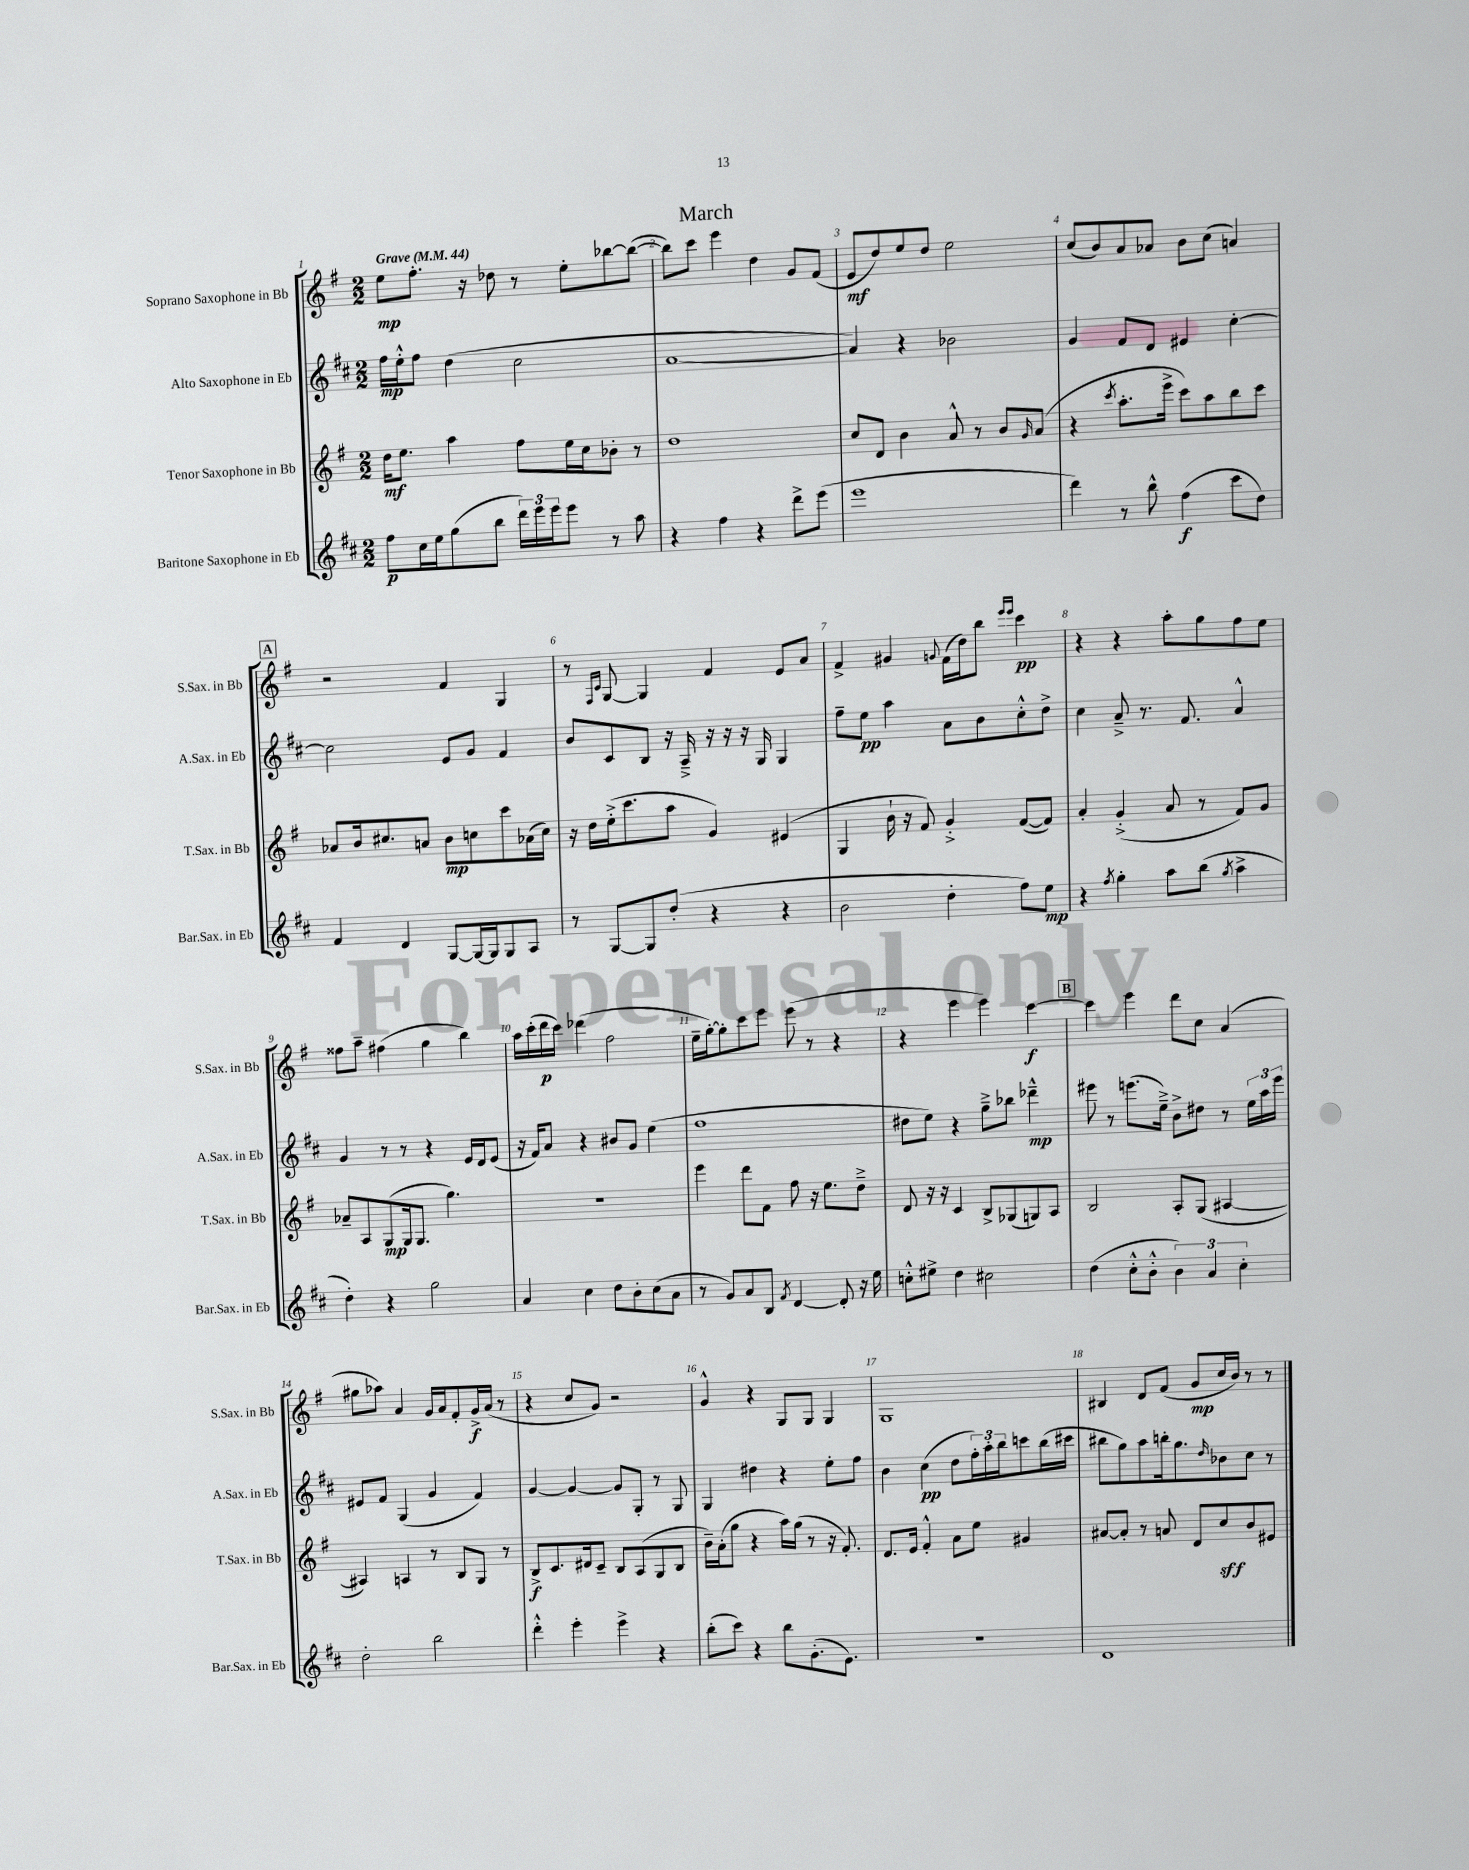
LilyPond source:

\header { title = "March" }
<<
\new StaffGroup <<
\new Staff = "s0" \with { instrumentName = "Soprano Saxophone in Bb" shortInstrumentName = "S.Sax. in Bb" } {
    \clef treble \key g \major \numericTimeSignature \time 2/2 \tempo "Grave" 4 = 44
    e''8\mp fis''8.-. r16 des''8 r8 e''8-. bes''8~ bes''8~( |
    bes''8) c'''8 e'''4 d''4 g'8 fis'8( |
    e'8\mf d''8) e''8 d''8 e''2 |
    c''8( b'8) a'8 aes'8 b'8 c''8( a'4) |
    \mark \markup { \box "A" } r2 fis'4 g4 |
    r8 \grace { fis16 c'16 } g8~ g4 fis'4 e'8 a'8 |
    fis'4-> gis'4 \appoggiatura { g'8 } fis'16( d''16) b''8 \grace { e'''16 e'''16 } c'''4\pp |
    r4 r4 a''8-. g''8 fis''8 e''8 |
    fisis''8 a''8-- fis''4( g''4 b''4) |
    a''16 c'''16-.( d'''16\p c'''16) des'''4( fis''2 |
    e''16-- g''16~-.) g''8-. c'''8 e'''8 e'''8( r8 r4 |
    r4 e'''4 e'''4) c'''4~\f |
    \mark \markup { \box "B" } c'''4 e'''4 d'''8 c''8 a'4( |
    gis''8 aes''8) a'4 g'16 a'16 fis'8-. g'16->\f a'16( r8 |
    r4 c''8 g'8) r2 |
    g'4-^ r4 g8 g8 g4 |
    g1 |
    bis4 d'8 fis'8( g'8\mp c''16 b'16) r8 r8 \bar "|." |
}
\new Staff = "s1" \with { instrumentName = "Alto Saxophone in Eb" shortInstrumentName = "A.Sax. in Eb" } {
    \clef treble \key d \major \numericTimeSignature \time 2/2
    fis''16\mp e''16-.-^ fis''8 d''4( cis''2 |
    a'1~ |
    a'4) r4 bes'2 |
    g'4 fis'8 d'8 eis'4 cis''4~-. |
    \mark \markup { \box "A" } cis''2 e'8 g'8 fis'4 |
    b'8 cis'8 b8 r16 a16---> r16 r16 r16 g16 g4 |
    fis''8-- e''8\pp a''4 a'8 b'8 cis''8-.-^ d''8-> |
    cis''4 a'8---> r8. fis'8. a'4-^ |
    g'4 r8 r8 r4 e'16 d'16 e'8( |
    r16 fis'16) a'8 r4 bis'8 g'8 e''4( |
    fis''1 |
    dis''8 e''8) r4 g''8---> bes''8 des'''4---^\mp |
    \mark \markup { \box "B" } eis'''8 r8 e'''8.( e''16--->) b'8-> dis''8 r8 \tuplet 3/2 { e''16 a''16 e'''16 } |
    eis'8 fis'8 g4( g'4 fis'4) |
    g'4~ g'4~ g'8 g8-. r8 g8 |
    g4 dis''4 r4 e''8-. fis''8 |
    b'4 cis''4\pp( d''8 \tuplet 3/2 { fis''16-.) a''16-. b''16 } c'''8 b''16( cis'''16 |
    bis''8 g''8) a''8 b''16-. g''8. \grace { d''16 } bes'8 cis''8 r8 \bar "|." |
}
\new Staff = "s2" \with { instrumentName = "Tenor Saxophone in Bb" shortInstrumentName = "T.Sax. in Bb" } {
    \clef treble \key g \major \numericTimeSignature \time 2/2
    d''16\mf e''8. a''4 fis''8 e''16 c''16 bes'8-. r8 |
    d''1 |
    c''8 d'8 b'4 a'8-^ r8 b'8 \grace { g'16 } a'8( |
    r4 \acciaccatura { c'''8 } a''8.-. e'''16-> c'''8) a''8 b''8 c'''8 |
    \mark \markup { \box "A" } aes'8 b'16 cis''8. a'8 b'8\mp c''8 c'''8 aes'16( c''16) |
    r16 d''16 e''16-.->( c'''8. a''8 g'4) eis'4( |
    g4 b'16-! r16 fis'8) g'4-.-> fis'8~( fis'8) |
    a'4-. g'4-.->( a'8 r8 fis'8) g'8 |
    aes'8-- a8 g8\mp( g16 g8. g''4.) |
    R1 |
    e'''4 d'''8 fis'8 fis''8 r16 e''8. d''8---> |
    d'8 r16 r16 c'4 b8-> ges8( g8) a8 |
    \mark \markup { \box "B" } b2 a8-. g8( ais4~ |
    ais4) a4 r8 b8 g8 r8 |
    b8->\f c'8. dis'16 c'8-- b8 a8( g8 b8 |
    b'16--) a'16-.( g''8 r4 a''16) g''16( r8 r16 fis'8.-.) |
    d'8. e'16 fis'4-.-^ a'8 e''8 gis'4 |
    ais'8~ ais'8-. r8 a'8 d'8 c''8\sff b'8 eis'8 \bar "|." |
}
\new Staff = "s3" \with { instrumentName = "Baritone Saxophone in Eb" shortInstrumentName = "Bar.Sax. in Eb" } {
    \clef treble \key d \major \numericTimeSignature \time 2/2
    fis''8\p cis''16 e''16 g''8( b''8 \tuplet 3/2 { d'''16) e'''16 e'''16 } e'''8 r8 a''8 |
    r4 fis''4 r4 d'''8-> e'''8( |
    e'''1 |
    d'''4) r8 b''8-^ fis''4\f( cis'''8 d''8) |
    \mark \markup { \box "A" } fis'4 d'4 g8~ g16~ g16 g8 a8 |
    r8 g8~ g8 d''8-.( r4 r4 |
    b'2 d''4-. fis''8) e''8\mp |
    r4 \acciaccatura { fis''8 } g''4-. a''8 b''8( \acciaccatura { g''8 } a''4-> |
    d''4-.) r4 g''2 |
    a'4 cis''4 d''8 b'8-. cis''8( a'8 |
    r8 g'8) a'8 b8 \acciaccatura { fis'8 } d'4~ d'8-. r16 e''16 |
    c''8-.-^ eis''8-> d''4 cis''2 |
    \mark \markup { \box "B" } d''4( cis''8-.-^ b'8-.-^ \tuplet 3/2 { b'4) a'4 cis''4-. } |
    d''2-. b''2 |
    d'''4-.-^ e'''4-. e'''4-> r4 |
    b''8-.( cis'''8) r4 b''8 g'8.-.( e'8.) |
    r1 |
    d'1 \bar "|." |
}
>>
>>
\layout { \context { \Score \override BarNumber.break-visibility = ##(#f #t #t) barNumberVisibility = #all-bar-numbers-visible } }
